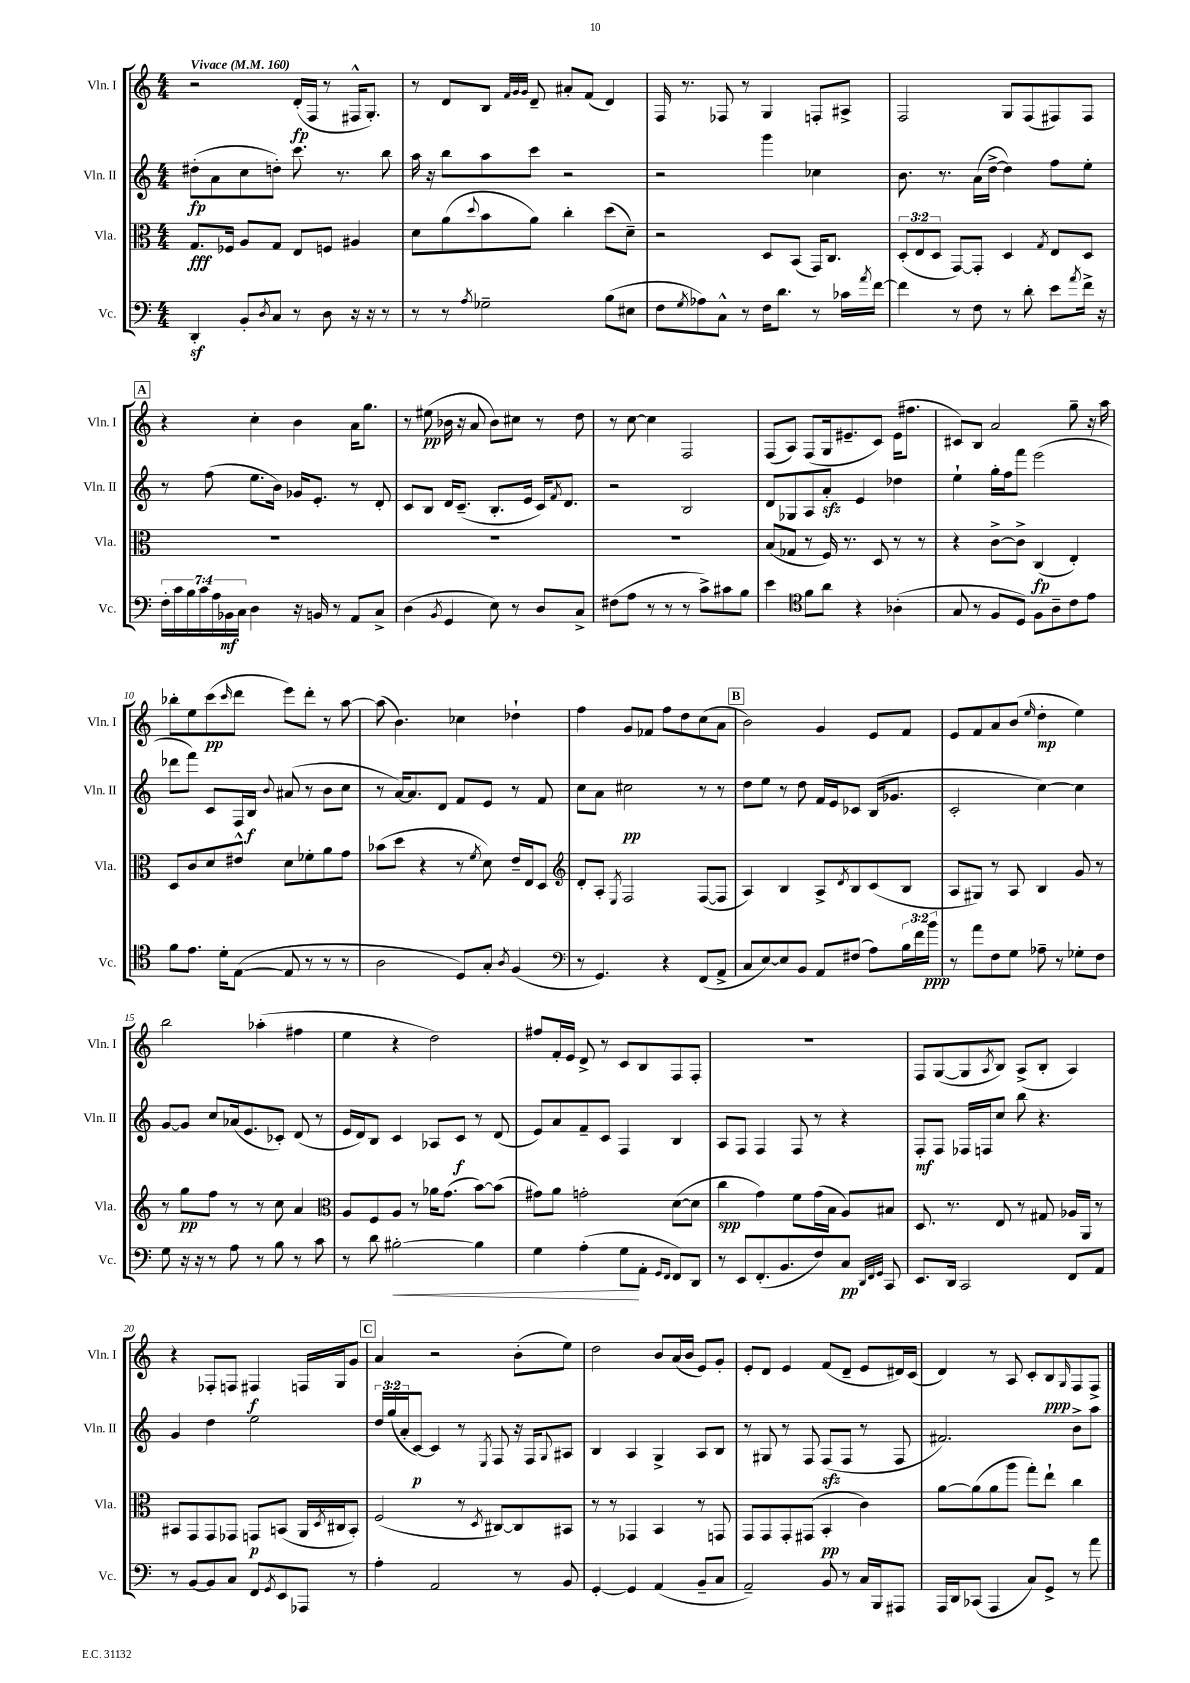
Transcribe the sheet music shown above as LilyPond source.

<<
\new StaffGroup <<
\new Staff = "s0" \with { instrumentName = "Vln. I" shortInstrumentName = "Vln. I" } {
    \clef treble \key c \major \numericTimeSignature \time 4/4 \tempo "Vivace" 4 = 160
    r2 d'16-.\fp( f16 r8 fis16-^ g8.-.) |
    r8 d'8 b8 \grace { f'32 g'32 g'32 } d'8-- ais'8-. f'8( d'4) |
    f16 r8. fes8 r8 g4 f8-. ais8-> |
    f2 g8 f8( fis8) fis8 |
    \mark \markup { \box "A" } r4 c''4-. b'4 a'16 g''8. |
    r8 eis''8\pp( bes'16 r16 a'8 bes'8) cis''8 r8 d''8 |
    r8 c''8~ c''4 f2 |
    f8( a8) f8( g16 eis'8.-- c'8) eis'16( fis''8. |
    cis'8) b8 a'2 g''8-- r16 a''16 |
    bes''8-. e''8 c'''8\pp( \grace { c'''16 } d'''8 e'''8) d'''8-. r8 a''8~ |
    a''8( b'4.) ces''4 des''4-! |
    f''4 g'8 fes'8 f''8 d''8 c''8( a'8 |
    \mark \markup { \box "B" } b'2) g'4 e'8 f'8 |
    e'8 f'8 a'8 b'8( \grace { e''16 } d''4-.\mp e''4) |
    b''2 aes''4-.( fis''4 |
    e''4 r4 d''2) |
    fis''8 f'16-. e'16 d'8-> r8 c'8 b8 f8 f8-. |
    R1 |
    f8 g8~( g8 \acciaccatura { a8 } b8) a8->( b8-. a4) |
    r4 fes8-. f8 fis4\f f16 g16 g'8 |
    \mark \markup { \box "C" } a'4 r2 b'8-.( e''8) |
    d''2 b'8 a'16( b'16 e'8) g'8-. |
    e'8-. d'8 e'4 f'8( d'8-- e'8 dis'16) c'16( |
    d'4) r8 a8 c'8-. b8\ppp \grace { g16 } f8 f8-> \bar "|." |
}
\new Staff = "s1" \with { instrumentName = "Vln. II" shortInstrumentName = "Vln. II" } {
    \clef treble \key c \major \numericTimeSignature \time 4/4 \override Staff.TupletNumber.text = #tuplet-number::calc-fraction-text
    dis''8-.\fp( a'8 c''8 d''8-.) c'''8. r8. b''8 |
    a''16 r16 b''8 a''8 c'''8 r2 |
    r2 g'''4 ces''4 |
    b'8. r8. a'16( d''16~-> d''4) f''8 e''8-. |
    \mark \markup { \box "A" } r8 f''8( e''8. b'16) ges'16 e'8.-. r8 d'8-. |
    c'8 b8 d'16 c'8.--( b8.-. e'16 c'16) \acciaccatura { f'8 } d'8. |
    r2 b2 |
    d'8 ges8 a8 a'8-.\sfz e'4 des''4 |
    e''4-! g''16-. f''16 f'''8 e'''2( |
    des'''8 f'''8) c'8 f16 b16\f \appoggiatura { b'8 } ais'8( r8 b'8 c''8 |
    r8 a'16~) a'8. d'8 f'8 e'8 r8 f'8 |
    c''8 a'8 cis''2\pp r8 r8 |
    \mark \markup { \box "B" } d''8 e''8 r8 d''8 f'16 e'16 ces'8 b16( ges'8. |
    c'2-. c''4~) c''4 |
    g'8~ g'8 c''8 aes'16( e'8. ces'8-.) d'8( r8 |
    e'16 d'16) b8 c'4 aes8 c'8\f r8 d'8( |
    e'8) a'8 f'8-- c'8 f4 b4 |
    a8 f8 f4 f8 r8 r4 |
    f8-.\mf f8 fes16 f16 c''8 b''8 r4. |
    g'4 d''4 e''2 |
    \mark \markup { \box "C" } \tuplet 3/2 { d''16 g''16( a'16-. } c'8~\p) c'4 r8 \acciaccatura { e8 } f8 r16 f16 \appoggiatura { g8 } ais8 |
    b4 a4 g4-> a8 b8 |
    r8 gis8 r8 f8 f8\sfz( f8 r8 f8 |
    fis'2.) b'8-> a''8 \bar "|." |
}
\new Staff = "s2" \with { instrumentName = "Vla." shortInstrumentName = "Vla." } {
    \clef alto \key c \major \numericTimeSignature \time 4/4 \override Staff.TupletNumber.text = #tuplet-number::calc-fraction-text
    g8.\fff fes16 a8 g8 e8 f8 ais4 |
    d'8 a'8( \appoggiatura { d''8 } b'8 a'8) c''4-. d''8( d'8--) |
    r2 d8 b,8( g,16) c8. |
    \tuplet 3/2 { d8-.( e8 d8 } g,8~) g,8-. d4 \acciaccatura { g8 } e8 d8 |
    \mark \markup { \box "A" } R1 |
    R1 |
    R1 |
    b8( ges8 r8 f16) r8. d8 r8 r8 |
    r4 c'8~-> c'8-> c4\fp( e4-.) |
    d8 c'8 d'8 eis'8-^ d'8 fes'8-. a'8 g'8 |
    bes'8( d''8 r4 r8 \acciaccatura { f'8 } d'8) e'16-- e16 d8 |
    \clef treble d'8-. a8-. \acciaccatura { e8 } f2 f8~( f8 |
    \mark \markup { \box "B" } a4) b4 a8-> \acciaccatura { d'8 } b8 c'8( b8 |
    a8 gis8) r8 a8 b4 g'8 r8 |
    r8 g''8\pp f''8 r8 r8 c''8 a'4 |
    \clef alto a8 f8 a8 r8 aes'16 g'8.( b'8~) b'8( |
    gis'8) a'8 g'2-. d'8~( d'8 |
    c''4\spp g'4) f'8 g'16( b16 a8) bis8 |
    d8. r8. e8 r8 gis8 aes16 a,16 r8 |
    bis,8 g,8 g,8 ges,8 g,8\p b,8( a,16 \acciaccatura { d8 } cis16 b,8-.) |
    \mark \markup { \box "C" } f2( r8 \acciaccatura { d8 } cis8~) cis8 bis,8 |
    r8 r8 ges,4 b,4 r8 g,8 |
    g,8 g,8 g,8-. gis,8( b,4-.\pp c'4) |
    a'8~ a'8( a'8 a''8 g''8-.) e''8-! c''4 \bar "|." |
}
\new Staff = "s3" \with { instrumentName = "Vc." shortInstrumentName = "Vc." } {
    \clef bass \key c \major \numericTimeSignature \time 4/4 \override Staff.TupletNumber.text = #tuplet-number::calc-fraction-text
    d,4-.\sf b,8-. \acciaccatura { d8 } c8 r8 d8 r16 r16 r8 |
    r8 r8 \acciaccatura { a8 } ges2-- b8( eis8 |
    f8 \acciaccatura { g8 } aes8) c8-^ r8 f16 d'8. r8 ces'16 \acciaccatura { a'8 } f'16~ |
    f'4 r8 f8 r8 d'8-. e'8 \acciaccatura { a'8 } f'16-> r16 |
    \mark \markup { \box "A" } \tuplet 7/4 { f16-. c'16 b16 c'16 a16 bes,16\mf c16 } d4 r16 b,16 r8 a,8 c8-> |
    d4( \acciaccatura { b,8 } g,4 e8) r8 d8 c8-> |
    fis8( a8 r8 r8 r8 c'8->) cis'8 b8 |
    e'4 \clef tenor f'8 a'8 r4 aes4-.( |
    g8 r8 f8 d8) f8 a8-- c'8 e'8 |
    f'8 e'8. d'16-. e8~( e8 r8 r8 r8 |
    a2 d8) g8-. \acciaccatura { a8 } f4( |
    \clef bass r8 g,4.) r4 f,8( a,8-> |
    \mark \markup { \box "B" } c8 e8~) e8 b,8 a,8 fis8( a8) \tuplet 3/2 { b16 f'16 b'16\ppp } |
    r8 a'8 f8 g8 aes8-- r8 ges8-. f8 |
    g8 r16 r16 r8 a8 r8 b8 r8 c'8 |
    r8 d'8 bis2~-.\< bis4 |
    g4 a4-.( g8\! a,8-. \grace { g,16 f,16 } f,8) d,8 |
    r8 e,8 f,8.-.( b,8. f8) c8\pp \grace { d,32 f,32 g,32 } c,8 |
    e,8. d,16 c,2 f,8 a,8 |
    r8 b,8~ b,8 c8 f,8 \acciaccatura { g,8 } e,8 aes,,8 r8 |
    \mark \markup { \box "C" } a4-. a,2 r8 b,8 |
    g,4~-. g,4 a,4( b,8-- c8 |
    a,2--) b,8 r8 c16 b,,16 ais,,8 |
    a,,16 d,16 ces,8( a,,4 c8) g,8-> r8 a'8 \bar "|." |
}
>>
>>
